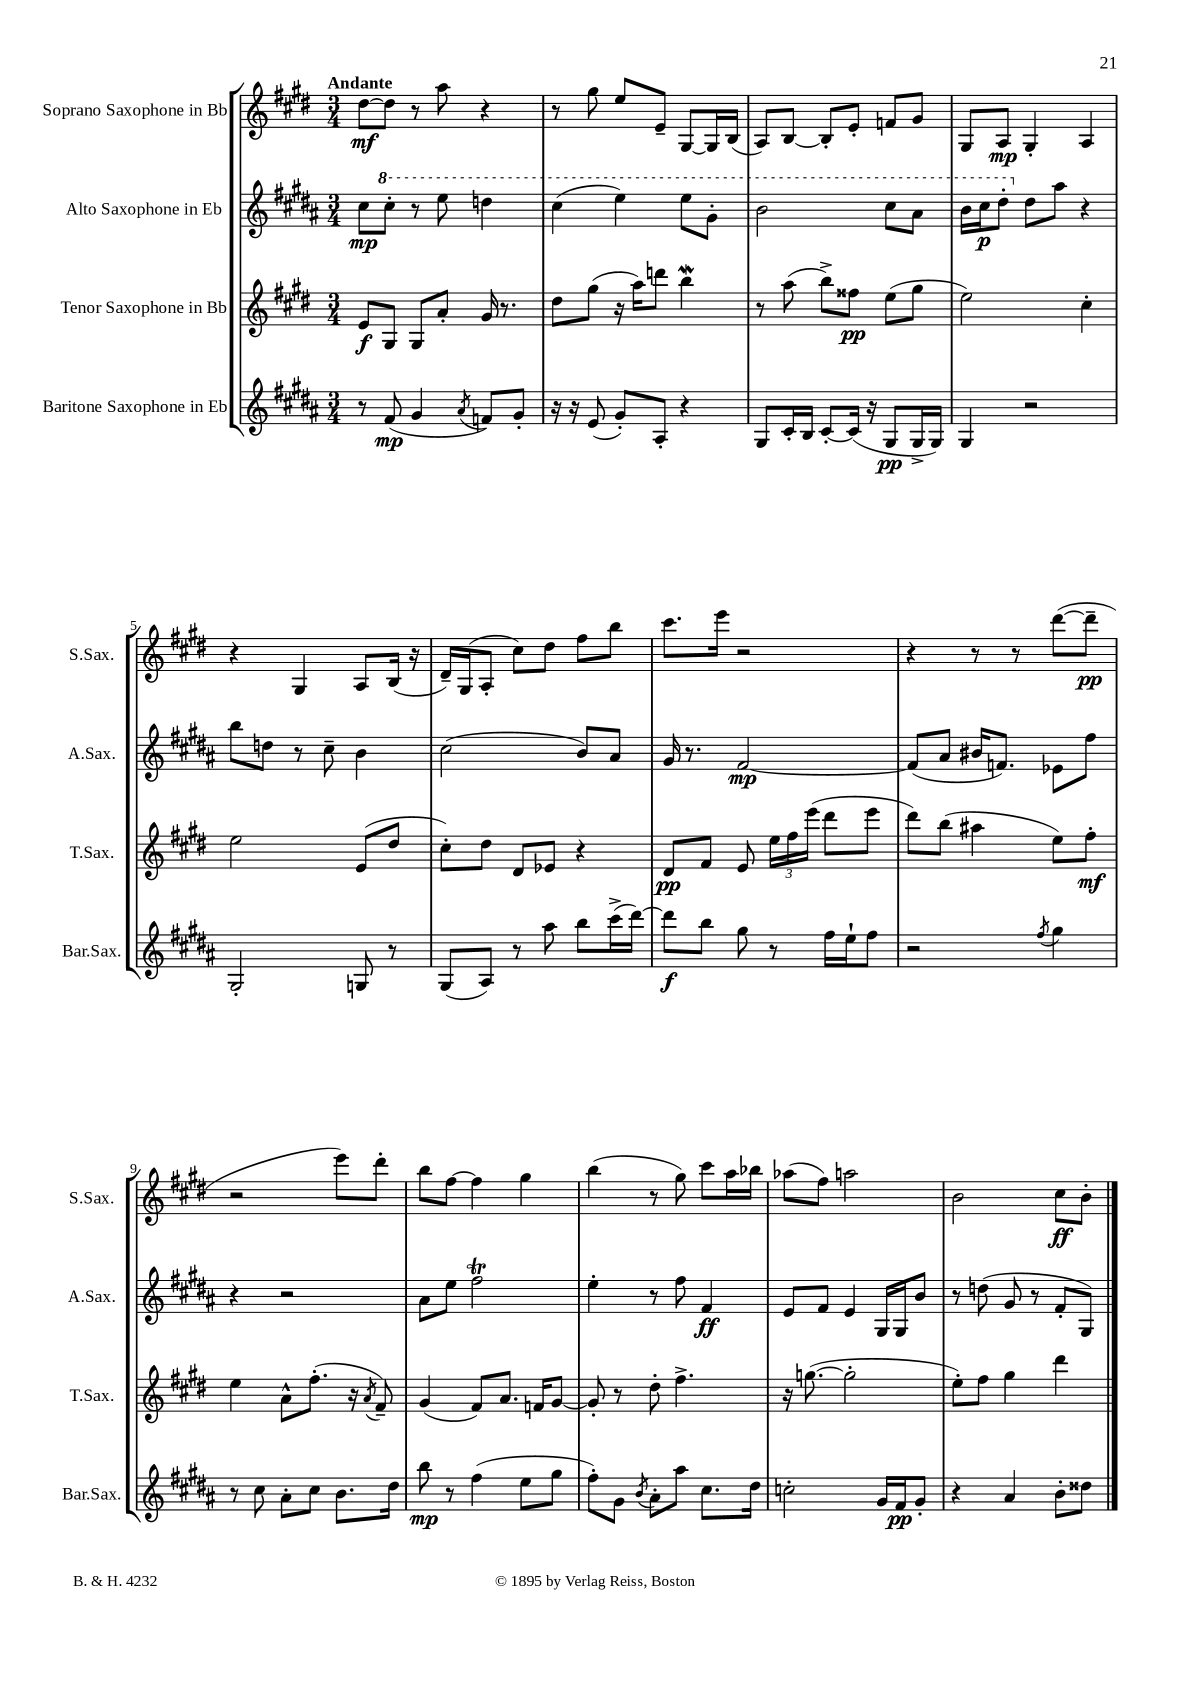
<<
\new StaffGroup <<
\new Staff = "s0" \with { instrumentName = "Soprano Saxophone in Bb" shortInstrumentName = "S.Sax." } {
    \clef treble \key e \major \numericTimeSignature \time 3/4 \tempo "Andante"
    \autoBeamOff dis''8[~\mf dis''8] r8 a''8 r4 |
    r8 gis''8 e''8[ e'8]-- gis8[~ gis16 b16]( |
    a8[) b8]~ b8[-. e'8]-. f'8[ gis'8] |
    gis8[ a8]\mp gis4-. a4 |
    r4 gis4 a8[ b16]( r16 |
    dis'16[--) gis16( a8]-. cis''8[) dis''8] fis''8[ b''8] |
    cis'''8.[ e'''16] r2 |
    r4 r8 r8 dis'''8[~( dis'''8]--\pp |
    r2 e'''8[) dis'''8]-. |
    b''8[ fis''8]~ fis''4 gis''4 |
    b''4( r8 gis''8) cis'''8[ a''16 bes''16] |
    aes''8[( fis''8]) a''2 |
    b'2 cis''8[\ff b'8]-. \bar "|." |
}
\new Staff = "s1" \with { instrumentName = "Alto Saxophone in Eb" shortInstrumentName = "A.Sax." } {
    \clef treble \key b \major \numericTimeSignature \time 3/4
    \autoBeamOff cis''8[\mp \ottava #1 cis'''8]-. r8 e'''8 d'''4 |
    cis'''4( e'''4) e'''8[ gis''8]-. |
    b''2 cis'''8[ ais''8] |
    b''16[ cis'''16\p dis'''8]-. \ottava #0 dis''8[ ais''8] r4 |
    b''8[ d''8] r8 cis''8-- b'4 |
    cis''2( b'8[) ais'8] |
    gis'16 r8. fis'2~\mp |
    fis'8[( ais'8] bis'16[ f'8.]) ees'8[ fis''8] |
    r4 r2 |
    ais'8[ e''8] fis''2\trill |
    e''4-. r8 fis''8 fis'4\ff |
    e'8[ fis'8] e'4 gis16[ gis16 b'8] |
    r8 d''8( gis'8 r8 fis'8[-. gis8]) \bar "|." |
}
\new Staff = "s2" \with { instrumentName = "Tenor Saxophone in Bb" shortInstrumentName = "T.Sax." } {
    \clef treble \key e \major \numericTimeSignature \time 3/4
    \autoBeamOff e'8[\f gis8] gis8[ a'8]-. gis'16 r8. |
    dis''8[ gis''8]( r16 a''16[) d'''8] b''4\mordent |
    r8 a''8( b''8[->) fisis''8]\pp e''8[( gis''8] |
    e''2) cis''4-. |
    e''2 e'8[( dis''8] |
    cis''8[-.) dis''8] dis'8[ ees'8] r4 |
    dis'8[\pp fis'8] e'8 \tuplet 3/2 { e''16[ fis''16 e'''16]( } dis'''8[ e'''8] |
    dis'''8[) b''8]( ais''4 e''8[) fis''8]-.\mf |
    e''4 a'8[-^ fis''8.]-.( r16 \acciaccatura { a'8 } fis'8--) |
    gis'4( fis'8[) a'8.] f'16[ gis'8]~ |
    gis'8-. r8 dis''8-. fis''4.-> |
    r16 g''8.~( g''2-. |
    e''8[-.) fis''8] gis''4 dis'''4 \bar "|." |
}
\new Staff = "s3" \with { instrumentName = "Baritone Saxophone in Eb" shortInstrumentName = "Bar.Sax." } {
    \clef treble \key b \major \numericTimeSignature \time 3/4
    \autoBeamOff r8 fis'8\mp( gis'4 \acciaccatura { ais'8 } f'8[) gis'8]-. |
    r16 r16 e'8( gis'8[-.) ais8]-. r4 |
    gis8[ cis'16-. b16] cis'8[~-. cis'16]( r16 gis8[\pp gis16-> gis16]) |
    gis4 r2 |
    gis2-. g8 r8 |
    gis8[( ais8]) r8 ais''8 b''8[ cis'''16->( dis'''16]~) |
    dis'''8[\f b''8] gis''8 r8 fis''16[ e''16-! fis''8] |
    r2 \acciaccatura { fis''8 } gis''4 |
    r8 cis''8 ais'8[-. cis''8] b'8.[ dis''16] |
    b''8\mp r8 fis''4( e''8[ gis''8] |
    fis''8[-.) gis'8] \acciaccatura { b'8 } ais'8[-. ais''8] cis''8.[ dis''16] |
    c''2-. gis'16[ fis'16\pp gis'8]-. |
    r4 ais'4 b'8[-. disis''8] \bar "|." |
}
>>
>>
